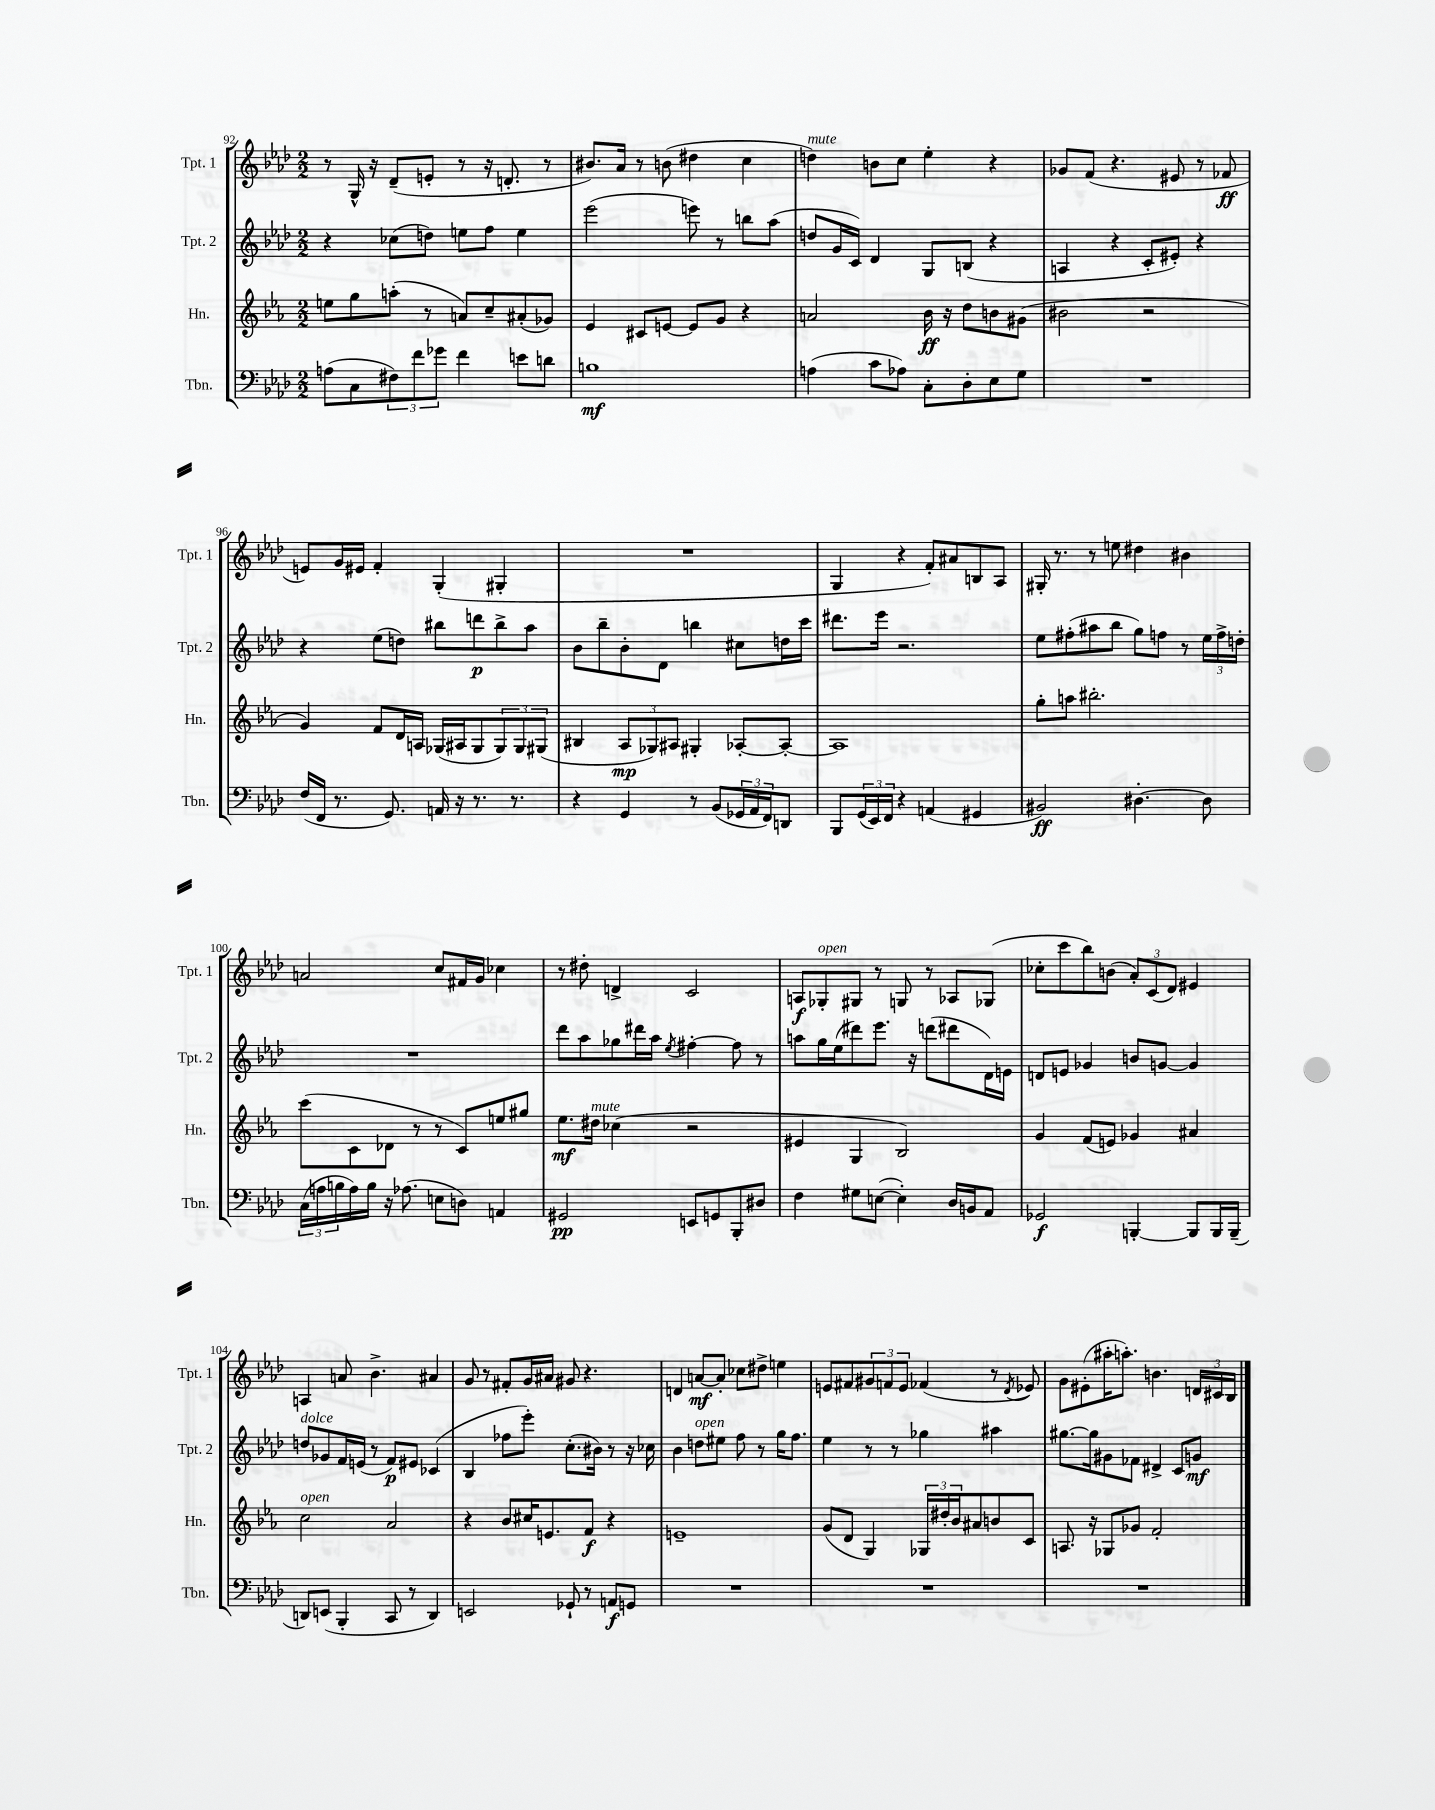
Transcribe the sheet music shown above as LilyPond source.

<<
\new StaffGroup <<
\new Staff = "s0" \with { instrumentName = "Tpt. 1" shortInstrumentName = "Tpt. 1" } {
    \clef treble \key aes \major \numericTimeSignature \time 2/2
    r8 g16-^ r16 des'8--( e'8-. r8 r16 d'8.-. r8 |
    bis'8.) aes'16 r8 b'8( dis''4 c''4 |
    d''4^\markup { \italic "mute" }) b'8 c''8 ees''4-. r4 |
    ges'8 f'8( r4. eis'8 r8 fes'8\ff |
    e'8) g'16 eis'16 f'4-. g4-.( gis4-. |
    R1 |
    g4 r4 f'8-.) ais'8 b8 aes8 |
    gis16-. r8. r8 e''8 dis''4 bis'4 |
    a'2 c''8 fis'16 g'16 ces''4 |
    r8 dis''8-. d'4-> c'2 |
    a8\f ges8-.^\markup { \italic "open" } gis8 r8 g8 r8 aes8 ges8( |
    ces''8-. c'''8 bes''8) b'8( \tuplet 3/2 { aes'8-.) c'8( des'8) } eis'4 |
    a4 a'8 bes'4.-> ais'4 |
    g'8 r8 fis'8-. g'16 ais'16 gis'8 r4. |
    d'4 a'8~\mf a'8-. ces''8 dis''8-> e''4 |
    e'8 fis'8 \tuplet 3/2 { gis'8 f'8 e'8 } fes'4( r8 \acciaccatura { des'8 } ees'8) |
    g'8 eis'8-.( ais''16-. a''8.-.) b'4. \tuplet 3/2 { d'16 cis'16 bes16 } \bar "|." |
}
\new Staff = "s1" \with { instrumentName = "Tpt. 2" shortInstrumentName = "Tpt. 2" } {
    \clef treble \key aes \major \numericTimeSignature \time 2/2
    r4 ces''8( d''8) e''8 f''8 e''4 |
    ees'''2( e'''8) r8 b''8 aes''8( |
    d''8 g'16 c'16) des'4 g8 b8( r4 |
    a4 r4 c'8-. eis'8-.) r4 |
    r4 ees''8( d''8) bis''8 d'''8\p bis''8-> aes''8 |
    bes'8 bes''8-- bes'8-. des'8 b''4 cis''8 d''16 c'''16 |
    dis'''8. ees'''16 r2. |
    ees''8 fis''8-.( ais''8 bes''8 g''8) f''8 r8 \tuplet 3/2 { ees''16 f''16-> d''16-. } |
    R1 |
    des'''8 aes''8 ges''8 dis'''16 aes''16 \acciaccatura { ees''8 } fis''4~-. fis''8 r8 |
    a''8 g''16 ees''16( dis'''8) ees'''8. r16 d'''8( dis'''8 des'16) e'16 |
    d'8 e'8 ges'4 b'8 g'8~ g'4 |
    d''8^\markup { \italic "dolce" } ges'8 f'16 e'16( r8 f'8\p) eis'8 ces'4( |
    bes4 fes''8 ees'''8-.) c''8.-.( bis'16) r8 r16 ces''16 |
    bes'4 d''8^\markup { \italic "open" } eis''8 f''8 r8 g''16 f''8. |
    ees''4 r8 r8 ges''4 ais''4 |
    gis''8.~ gis''16 gis'8 fes'8 dis'4-> c'8 g'8\mf \bar "|." |
}
\new Staff = "s2" \with { instrumentName = "Hn." shortInstrumentName = "Hn." } {
    \clef treble \key ees \major \numericTimeSignature \time 2/2
    e''8 g''8 a''8-.( r8 a'8) c''8-- ais'8-.( ges'8) |
    ees'4 cis'8 e'8~ e'8 g'8 r4 |
    a'2 bes'16\ff r16 d''8 b'8 gis'8( |
    bis'2 r2 |
    g'4) f'8 d'16 a16 ges16( ais16 ges8 \tuplet 3/2 { ges8) ges8 gis8( } |
    bis4 \tuplet 3/2 { aes8\mp ges8) ais8 } gis4-. aes8~-. aes8~-. |
    aes1 |
    g''8-. a''8 bis''2.-. |
    c'''8( c'8 des'8 r8 r8 c'8) e''8 gis''8 |
    ees''8.\mf dis''16^\markup { \italic "mute" } ces''4( r2 |
    eis'4 g4 bes2) |
    g'4 f'8( e'8) ges'4 ais'4 |
    c''2^\markup { \italic "open" } aes'2 |
    r4 bes'8 cis''16 e'8. f'8\f r4 |
    e'1-- |
    g'8( d'8 g4) \tuplet 3/2 { ges16 dis''16-. bes'16 } ais'8 b'8 c'8 |
    a8. r16 ges8 ges'8 f'2-. \bar "|." |
}
\new Staff = "s3" \with { instrumentName = "Tbn." shortInstrumentName = "Tbn." } {
    \clef bass \key aes \major \numericTimeSignature \time 2/2
    a8( c8 \tuplet 3/2 { fis8) f'8 ges'8 } f'4 e'8 d'8 |
    b1\mf |
    a4( c'8 aes8) c8-. des8-. ees8 g8 |
    R1 |
    f16( f,16 r8. g,8.) a,16 r16 r8. r8. |
    r4 g,4 r8 bes,8( \tuplet 3/2 { ges,16 aes,16 f,16) } d,8 |
    bes,,8 \tuplet 3/2 { g,16( ees,16) f,16 } r4 a,4( gis,4 |
    bis,2\ff) dis4.~-. dis8 |
    \tuplet 3/2 { c16( a16 b16 } a16) b16 r16 aes8.( e8 d8) a,4 |
    gis,2\pp e,8 g,8 bes,,8-. dis8 |
    f4 gis8 e8~( e4-.) des16 b,16 aes,8 |
    ges,2\f b,,4~-. b,,8 b,,16 b,,16--( |
    d,8) e,8( bes,,4-. c,8 r8 d,4) |
    e,2 ges,8-! r8 a,8\f g,8 |
    R1 |
    R1 |
    R1 \bar "|." |
}
>>
>>
\layout { \context { \Score currentBarNumber = #92 } }
